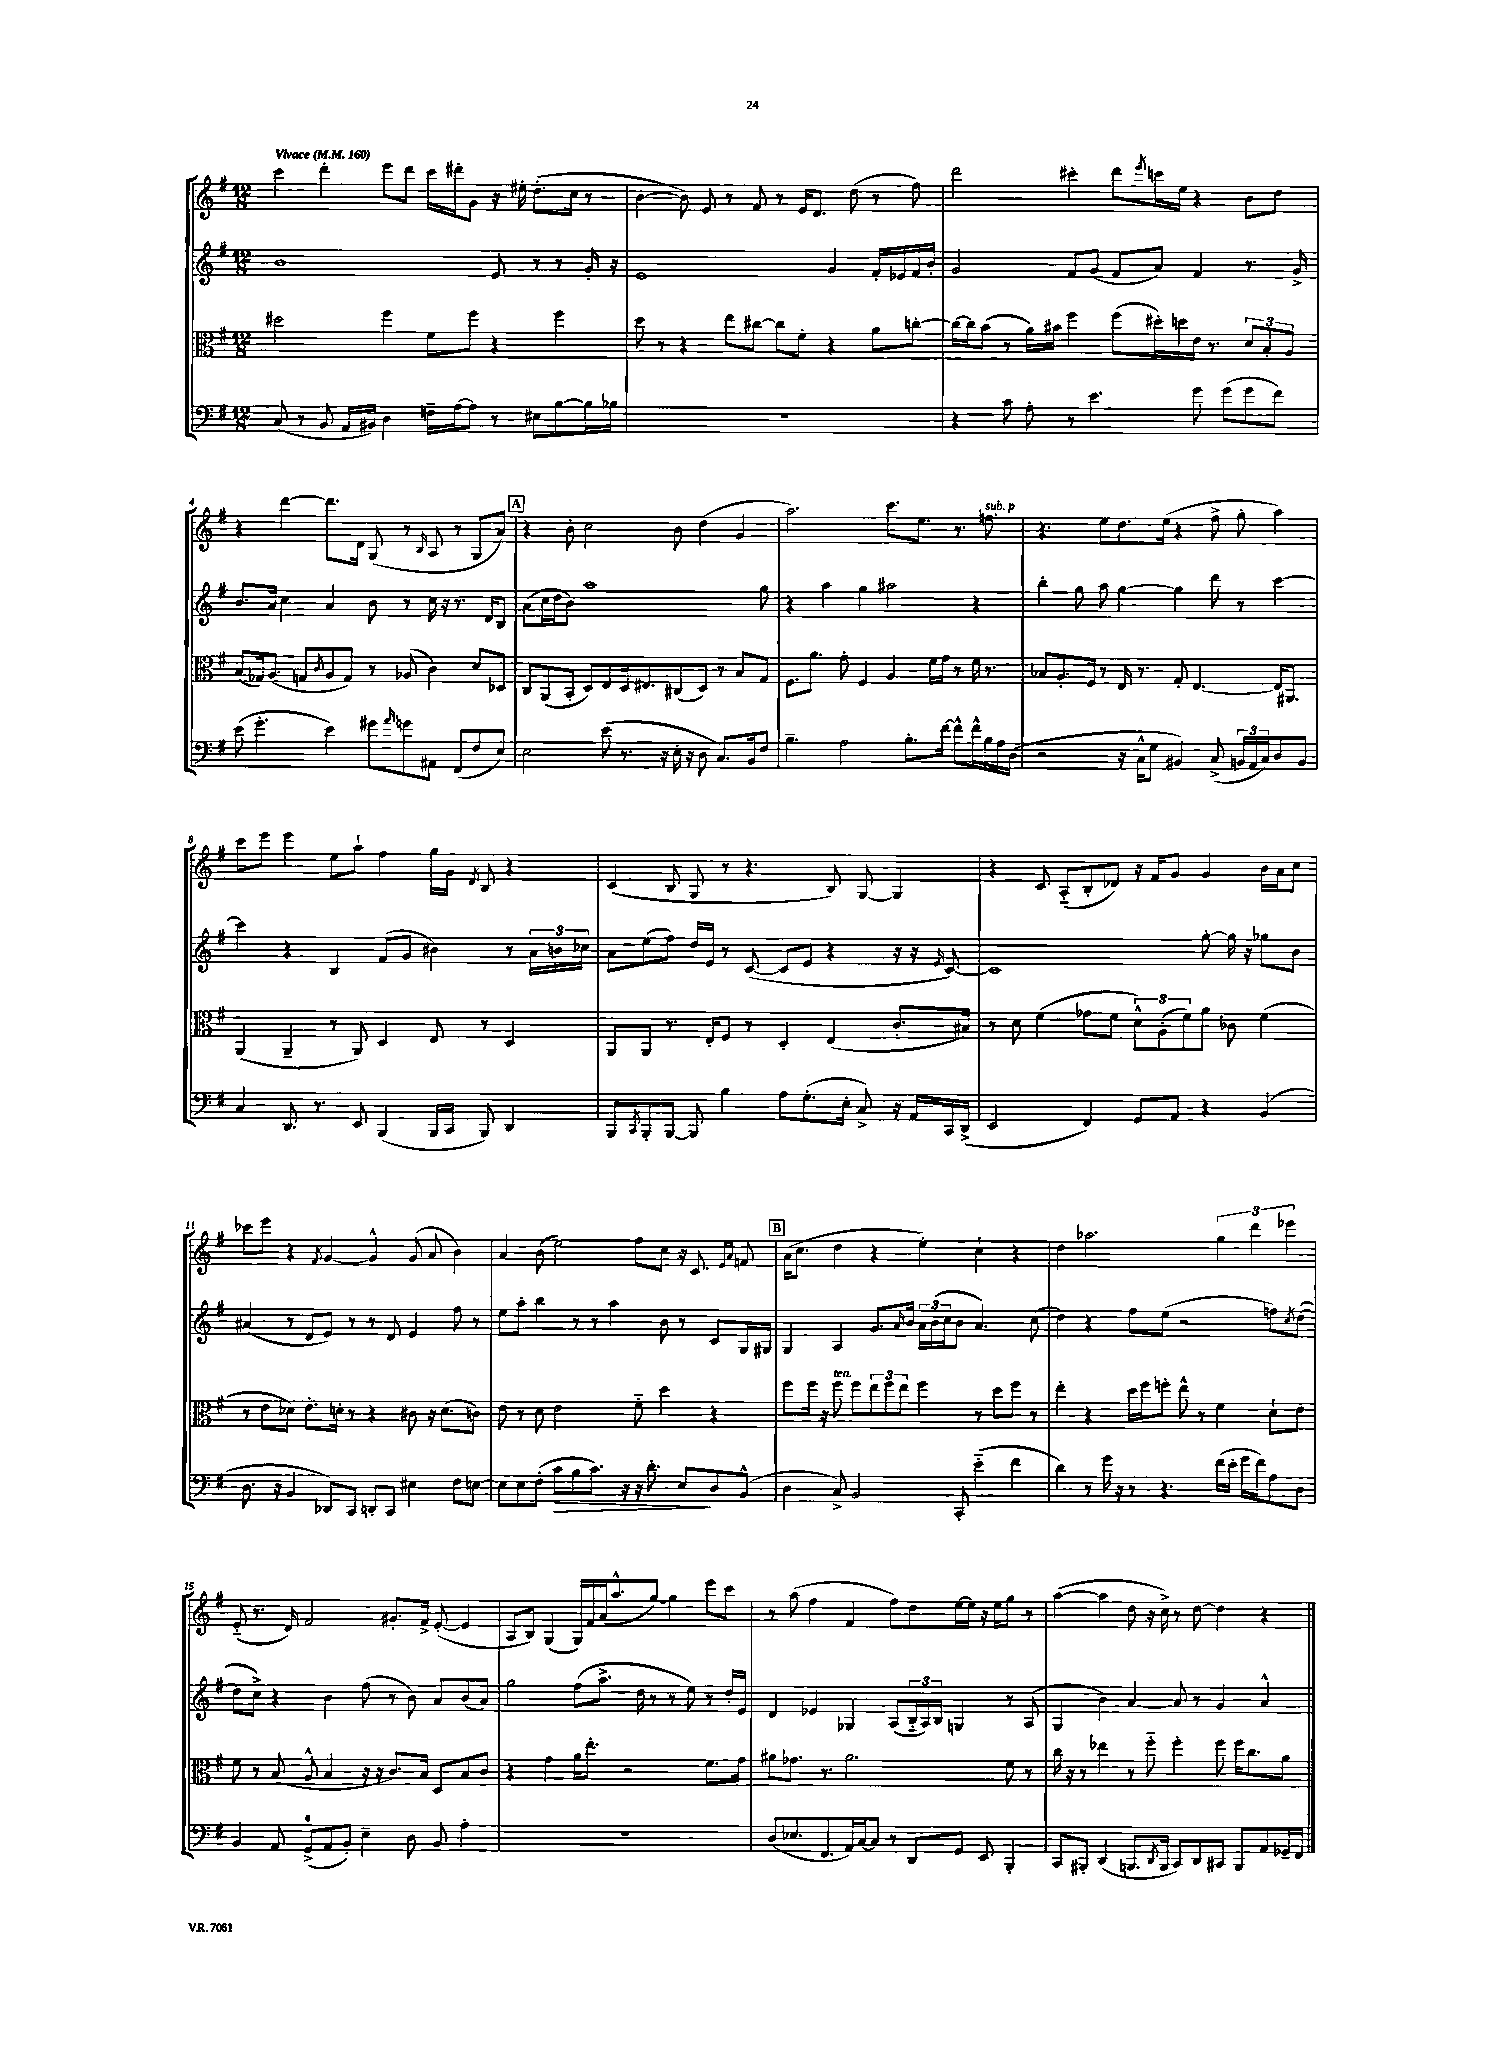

**kern	**dynam	**kern	**kern	**kern
*part4	*part4	*part3	*part2	*part1
*staff4	*staff4	*staff3	*staff2	*staff1
*clefF4	*	*clefC3	*clefG2	*clefG2
*k[f#]	*	*k[f#]	*k[f#]	*k[f#]
*M12/8	*	*M12/8	*M12/8	*M12/8
*MM160	*	*MM160	*MM160	*MM160
=1	=1	=1	=1	=1
!	!	!	!	!LO:TX:a:B:t=Vivace
(8C/	.	2dd#X\	1b	4ccc\
8r	.	.	.	.
8BB/	.	.	.	4ddd'\
16AA/LL	.	.	.	.
16BB#X/JJ)	.	.	.	.
4D\	.	4ff#\	.	8eee\L
.	.	.	.	8ddd\J
16Fn~\LL	.	8f#\L	.	16ccc\LL
[16A\J	.	.	.	16ddd#X'\J
8A\J]	.	8ff#\J	.	8g\J
8r	.	4r	8e/	16r
.	.	.	.	16ee#X'\
8E#X\L	.	.	8r	(8.dd'\L
[8B\	.	4ff#\	8r	.
.	.	.	.	16cc\Jk
16B\L]	.	.	16g'/	8r
16B-X\JJ	.	.	16r	.
=2	=2	=2	=2	=2
1.r	.	8dd\	1e	[4b\
.	.	8r	.	.
.	.	4r	.	8b\])
.	.	.	.	8e/
.	.	8ee\L	.	8r
.	.	[8cc#X\J	.	8f#/
.	.	8cc#\L]	.	8r
.	.	8f#'\J	.	16e/KL
.	.	.	.	8.d/J
.	.	4r	4g/	.
.	.	.	.	(8dd\
.	.	8a\L	16f#'/LL	8r
.	.	.	16e-X/	.
.	.	[8ccn'\J	16f#/	8ff#\)
.	.	.	16b'/JJ	.
=3	=3	=3	=3	=3
4r	.	16cc\LL_	2g/	2ddd\
.	.	16cc\J]	.	.
.	.	(8b\J	.	.
8c\	.	8r	.	.
8A'\	.	16a\LL)	.	.
.	.	16b#X\JJ	.	.
8r	.	4ff#\	8f#/L	4ccc#X'\
4.e\	.	.	(8g/J	.
.	.	(8ff#\L	8f#/L	8ddd\L
.	.	.	.	8qeee/
.	.	16dd#X'\L)	8a/J)	16cccn\L
.	.	16ddn\	.	16ee\JJ
8g\	.	16e\JJ	4f#/	4r
.	.	8.r	.	.
(8g\L	.	.	.	.
8g\	.	12d/L	8.r	8b\L
.	.	12B'/	.	.
8f#\J)	.	.	.	8dd\J
.	.	12A/J	.	.
.	.	.	16g^/	.
!!LO:LB:g=z
=4	=4	=4	=4	=4
(8e\	.	(8B/L	8.b/L	4r
4.g'\	.	16G-X/k)	.	.
.	.	(8.A/J	16a/Jk	.
.	.	.	4cc\	[4ddd\
.	.	8Gn/L	.	.
.	.	8qc/	.	.
4e\)	.	8A/	4a/	8.ddd\L]
.	.	8G/J)	.	.
.	.	.	.	16d\Jk
8g#X\L	.	8r	8b\	(8G/
16qqa/	.	.	.	.
8gn\	.	(8A-X/	8r	8r
.	.	.	.	16qqB/
8AA#X\J	.	4c\)	16cc\	8A/
.	.	.	16r	.
(8FF#/L	.	.	8.r	8r
8F#/	.	8d/L	.	8G/L
.	.	.	16d/KL	.
8E/J)	.	8D-X/J	8B/J	8a/J)
!!LO:REH:place=s1:t=A
=5	=5	=5	=5	=5
2E\	.	8C/L	(8a\L	4r
.	.	(8AA/	16cc\L	.
.	.	.	16dd\J	.
.	.	8BB'/J	8b\J)	8b'\
.	.	8D/L)	1aa	2cc\
(8e\	.	8E/	.	.
8.r	.	16D/k	.	.
.	.	8.E#X/	.	.
16r	.	.	.	.
16E'\	.	(8C#X/	.	8b\
16r	.	.	.	.
8D\	.	8D/J)	.	(4dd\
8.C/L)	.	8r	.	.
.	.	8B/L	.	4g/
16BB/k	.	.	.	.
8F#/J	.	8G/J	8gg\	.
=6	=6	=6	=6	=6
4.B~\	.	8.F#\L	4r	2.aa\)
.	.	8.a\J	.	.
.	.	.	4aa\	.
2A\	.	8g'\	.	.
.	.	4F#/	4gg\	.
.	.	4A/	2aa#X\	8.ccc\L
8.B'\L	.	.	.	.
.	.	.	.	8.ee\J
.	.	16f#\LL	.	.
[16f#\Jk	.	16g\JJ	.	.
8f#^^\L]	.	8r	.	8.r
16f#^^\L	.	16f#\	4r	.
!	!	!	!	!LO:TX:a:i:t=sub. p
16B\	.	8.r	.	8.ffn\
16A\	.	.	.	.
(16D\JJ	.	.	.	.
=7	=7	=7	=7	=7
2r	.	8B-X/L	4bb'\	4.r
.	.	8.A'/	.	.
.	.	.	8gg\	.
.	.	16F#/Jk	.	.
.	.	8r	8aa\	8ee\L
16r	.	16E/	[4gg\	8.dd\
16C^^\KL	.	8.r	.	.
8G\J	.	.	.	.
.	.	.	.	(16ee\Jk
4BB#X/)	.	8G'/	4gg\]	4r
.	.	[4.E/	.	.
(8C^/	.	.	8ddd\	8ff#^\
24BBn/LL	.	.	8r	8gg'\
24AA/	.	.	.	.
24C/J)	.	.	.	.
8D/	.	16E/KL]	[4ccc\	4aa\)
.	.	8.AA#X/J	.	.
8BB/J	.	.	.	.
!!LO:LB:g=z
=8	=8	=8	=8	=8
4C/	.	(4AA/	4ccc\]	8ccc\L
.	.	.	.	8eee\J
8.DD/	.	4AA~/	4r	4eee\
8.r	.	.	.	.
.	.	8r	4B/	8ee\L
8EE/	.	8AA/)	.	8aa`\J
(4BBB/	.	4D/	(8f#/L	4ff#\
.	.	.	8g/J	.
16BBB/LL	.	8E/	4b#X\)	16gg\LL
16CC/JJ	.	.	.	16g\JJ
.	.	.	.	8qd/
8BBB/)	.	8r	.	8B/
4DD/	.	4D/	8r	4r
.	.	.	24a\LL	.
.	.	.	24bn\	.
.	.	.	24cc-X\JJ	.
=9	=9	=9	=9	=9
8BBB/L	.	8AA/L	8a\L	(4c/
8qCC/	.	.	.	.
8BBB'/	.	8AA/J	(8ee\	.
[8BBB/J	.	8.r	8ff#\J)	8B/
8BBB/]	.	.	16dd/LL	8G/
.	.	16E'/KL	16e/JJ	.
4B\	.	8F#/J	8r	8r
.	.	8r	([8c/	4.r
8A\L	.	4D'/	8c/L]	.
(8.G'\	.	.	8e/J	.
.	.	(4E/	4r	8B/)
16E'\Jk	.	.	.	.
8C^/)	.	.	.	[8G/
16r	.	8.c'/L	16r	4G/]
16AA/LL	.	.	16r	.
.	.	.	16qqe/	.
16CC/	.	.	[8c/)	.
(16DD^/JJ	.	16B#X/Jk)	.	.
=10	=10	=10	=10	=10
2EE/	.	8r	1c]	4r
.	.	8d\	.	.
.	.	(4f#\	.	8c/
.	.	.	.	(8A/L
4FF#/)	.	8g-X\L	.	8B'/
.	.	8f#\J	.	8d-X/J)
8GG/L	.	12d^^\L)	.	16r
.	.	.	.	16f#/KL
.	.	(12A'\	.	.
8AA/J	.	.	.	8g/J
.	.	12f#\)	.	.
4r	.	8a\J	[8gg'\	4g/
.	.	8c-X\	16gg\]	.
.	.	.	16r	.
(4BB/	.	(4f#\	8gg-X\L	16b\LL
.	.	.	.	16a\J
.	.	.	8b\J	8cc\J
!!LO:LB:g=z
=11	=11	=11	=11	=11
8.D\	.	8r	(4a#X/	8ccc-X\L
.	.	8e\L	.	8eee\J
16r	.	.	.	.
4BB/	.	8d-X\J)	8r	4r
.	.	8.e'\L	8d/L	.
.	.	.	.	8qf#/
8DD-X/L)	.	.	8e/J)	[4g/
.	.	16dn'\Jk	.	.
8CC/J	.	8r	8r	.
8DDn'/L	.	4r	8r	4g^^/]
8CC/J	.	.	8d/	.
4E#X\	.	8c#X\	4e/	(8g/
.	.	16r	.	8a/
.	.	(8.d\L	.	.
8F#\L	.	.	8ff#\	4b\)
[8En\J	.	8cn\J)	8r	.
=12	=12	=12	=12	=12
8E\L]	.	8e\	8ee\L	4a/
8E\	.	8r	8aa'\J	.
(8F#'\J	.	8d\	4bb\	(8b\
!	!LO:HP:b	!	!	!
8c\L	>	2e\	.	2ee\)
8B\	.	.	8r	.
8.c\J)	.	.	8r	.
.	.	.	4aa\	.
16r	.	.	.	.
16r	.	8f#\	.	8ff#\L
8.d'\	.	.	.	.
.	.	4dd\	8b\	8cc\J
8E/L	.	.	8r	16r
.	.	.	.	8.c/
8D/	]	4r	8c/L	.
.	.	.	.	16qqe/LL
.	.	.	.	16qqa/JJ
(8BB^^/J	.	.	16G/L	8fn/
.	.	.	16G#X/JJ	.
!!LO:REH:place=s1:t=B
=13	=13	=13	=13	=13
4D\	.	8ff#\L	4G/	(16a\KL
.	.	.	.	8.cc\J
.	.	16ff#\Jk	.	.
.	.	16r	.	.
!	!	!LO:TX:a:i:t=ten.	!	!
8C^/)	.	8ff#\	4A/	4dd\
2BB/	.	8ff#\L	.	.
.	.	12ee\	8.g/L	4r
.	.	12ff#\	.	.
.	.	12ee\J	.	.
.	.	.	16qqa/	.
.	.	.	16b/Jk	.
.	.	4ff#\	24a\LL	4ee'\)
.	.	.	(24b\	.
.	.	.	24cc\J	.
8CC'/	.	.	8b\J	.
(4e\	.	8r	4.a/)	4cc`\
.	.	8dd\L	.	.
4f#\	.	8ff#\J	.	4r
.	.	8r	(8cc\	.
=14	=14	=14	=14	=14
4d\)	.	4ee'\	4dd\)	4dd\
8r	.	4r	4r	2.aa-X\
16g\	.	.	.	.
16r	.	.	.	.
8r	.	16dd\LL	8ff#\L	.
.	.	16ff#\J	.	.
4.r	.	8ffn'\J	(8ee\J	.
.	.	8ee^^\	2r	.
.	.	8r	.	.
(16f#\LL	.	4f#\	.	6gg\
16e'\JJ	.	.	.	.
16g\LL	.	.	.	.
.	.	.	.	6ddd\
16f#\J)	.	.	.	.
8A\	.	8d`\L	8ffn\L)	.
.	.	.	.	6eee-X\
.	.	.	8qcc/	.
8D\J	.	8e\J	([8dd\J	.
!!LO:LB:g=z
=15	=15	=15	=15	=15
4BB/	.	8f#\	8dd\L]	(8e/
.	.	8r	8cc^\J)	8.r
8AA/	.	(8B/	4r	.
.	.	.	.	16d/)
(8GG^/L	.	8A^^/	.	2f#/
8AA/	.	4B/	4b\	.
8BB'/J)	.	.	.	.
4E~\	.	16r	(8ff#\	.
.	.	16r	.	.
.	.	8.c/L)	8r	8.g#X'/L
8D\	.	.	8b\)	.
.	.	16B/Jk	.	16f#^/Jk
8BB/	.	8D/L	8a/L	([8e'/
4A'\	.	8B/	(8b/	4e/]
.	.	8c/J	8a/J)	.
=16	=16	=16	=16	=16
1.r	.	4r	2gg\	8A/L
.	.	.	.	8B/J)
.	.	4g\	.	(4G/
.	.	16a\KL	(8ff#\L	16G/LL)
.	.	8.ee'\J	.	16f#/
.	.	.	8.aa^\J	(16a/J
.	.	.	.	8.aa^^/
.	.	2r	.	.
.	.	.	16dd\	.
.	.	.	8r	[8gg/J)
.	.	.	8r	4gg\]
.	.	.	8ee\)	.
.	.	8.f#\L	8r	8eee\L
.	.	.	16dd'/LL	8ccc\J
.	.	16g\Jk	16e/JJ	.
=17	=17	=17	=17	=17
(8D/L	.	8a#X\L	4d/	8r
8.E-X/	.	8.g-X\J	.	(8aa\
.	.	.	4e-X/	4ff#\
8.FF#/	.	8.r	.	.
16AA/L)	.	2.a#\	4G-X/	4f#/
[16C/J	.	.	.	.
8C/J]	.	.	.	.
8r	.	.	(8A/L	8ff#\L)
8DD/L	.	.	24B/L	8dd\
.	.	.	24A/)	.
.	.	.	24B/JJ	.
8GG/J	.	.	4Gn/	[16ee\L
.	.	.	.	16ee\JJ]
8EE/	.	.	.	16r
.	.	.	.	16ee\KL
4BBB'/	.	8f#\	8r	8gg\J
.	.	8r	(8A/	8r
=18	=18	=18	=18	=18
8CC/L	.	16cc\	4G/	([4aa\
.	.	16r	.	.
8BBB#X'/J	.	8r	.	.
(4DD/	.	4ee-X\	4b\)	4aa\]
8.BBBn/L	.	8r	[4a/	8dd\
.	.	8ff#\	.	16r
8qDD/	.	.	.	.
16BBB/Jk	.	.	.	16cc^\)
8CC/L)	.	4ff#'\	8a/]	8r
8DD/	.	.	8r	[8dd\
8CC#X/J	.	8ff#\	4g/	4dd\]
8BBB/L	.	16ff#\KL	.	.
.	.	8.cc\	.	.
8AA/	.	.	4a^^/	4r
16GG-X~/L	.	8a\J	.	.
16FF#/JJ	.	.	.	.
==	==	==	==	==
*-	*-	*-	*-	*-
